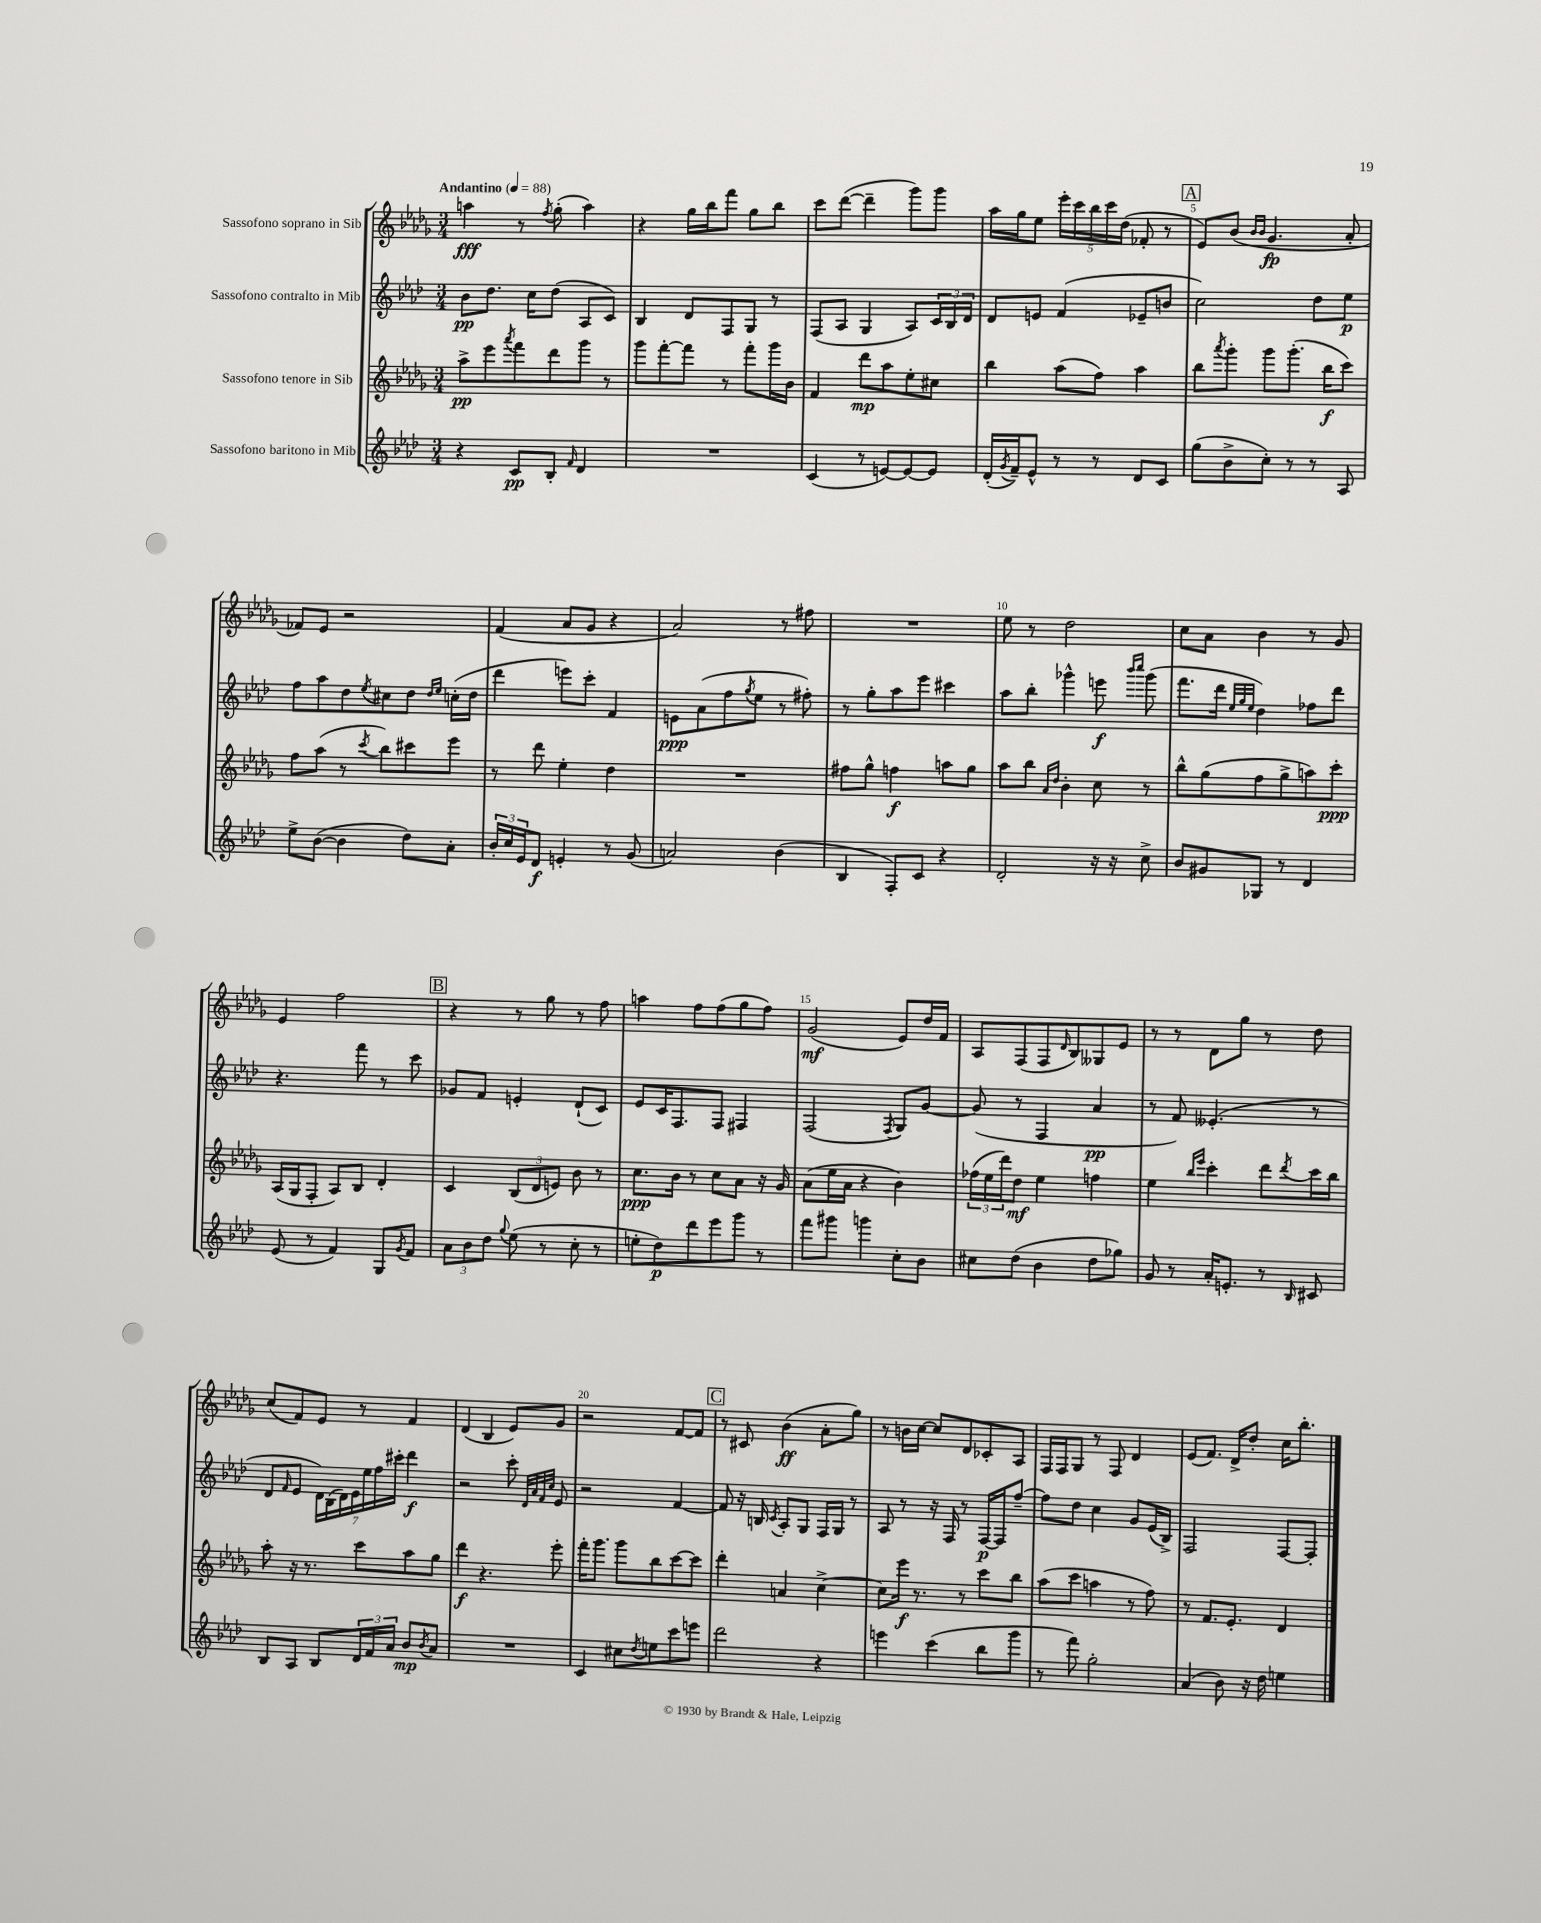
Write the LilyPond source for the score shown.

<<
\new StaffGroup <<
\new Staff = "s0" \with { instrumentName = "Sassofono soprano in Sib" } {
    \clef treble \key des \major \numericTimeSignature \time 3/4 \tempo "Andantino" 4 = 88
    a''4\fff r8 \acciaccatura { f''8 } ges''8-.( a''4) |
    r4 ges''16 bes''16 f'''8 ges''8 bes''8 |
    c'''8 des'''8~( des'''4-- ges'''8) ges'''8 |
    aes''16 ges''16 ees''8 \tuplet 5/4 { ees'''16-. c'''16 bes''16 c'''16 des''16( } fes'8-. r8 |
    \mark \markup { \box "A" } ees'8) bes'8( \grace { bes'16 bes'16 } ges'4.\fp aes'8-. |
    fes'8) ees'8 r2 |
    f'4( aes'8 ges'8 r4 |
    aes'2) r8 fis''8 |
    R2. |
    ees''8 r8 des''2 |
    c''8 aes'8 bes'4 r8 ges'8 |
    ees'4 f''2 |
    \mark \markup { \box "B" } r4 r8 ges''8 r8 f''8 |
    a''4 f''8 f''8( ges''8 f''8) |
    ges'2\mf( ees'8) des''16 f'16 |
    aes8 f8( f8 \grace { des'16 } bes8) geses8 ees'8 |
    r8 r8 des'8 ges''8 r8 des''8 |
    c''8( f'8) ees'8 r8 f'4 |
    des'4( bes4 ees'8) ges'8 |
    r2 f'8~ f'8 |
    \mark \markup { \box "C" } r8 cis'8 bes'4\ff( aes'8-. ges''8) |
    r8 b'16 c''16~ c''8 des'8 ces'8-. aes8 |
    f16 f16 ges8 r8 f8 des'4 |
    ees'8( f'8.) des'16-> des''8-. c''16 bes''8.-. \bar "|." |
}
\new Staff = "s1" \with { instrumentName = "Sassofono contralto in Mib" } {
    \clef treble \key aes \major \numericTimeSignature \time 3/4
    bes'8\pp des''8. c''16 des''8( aes8 c'8) |
    bes4 des'8 f8 g8 r8 |
    f8( aes8 g4 aes8) \tuplet 3/2 { c'16 bes16 des'16 } |
    des'8 e'8 f'4( ees'8-- b'8 |
    \mark \markup { \box "A" } c''2) des''8 ees''8\p |
    f''8 aes''8 des''8 \acciaccatura { ees''8 } cis''8 des''8 \grace { des''16 ees''16 } c''16-.( des''16 |
    des'''4 e'''8) c'''8-. f'4 |
    e'8\ppp aes'8( f''8 \acciaccatura { g''8 } ees''8 r8 fis''8-.) |
    r8 g''8-. aes''8 ees'''8 cis'''4 |
    aes''8 bes''8-. ges'''4-^ e'''8\f \grace { bes'''16 c''''16 } ges'''8( |
    f'''8. des'''16 \grace { ees''32 g''32 ees''32 } des''4) fes''8 des'''8 |
    r4. f'''8 r8 c'''8 |
    \mark \markup { \box "B" } ges'8 f'8 e'4-. des'8-!( c'8) |
    ees'8 c'16 f8. f8 fis4 |
    f2( \acciaccatura { f8 } g8) g'8~ |
    g'8( r8 f4 aes'4\pp |
    r8 f'8) eeses'4.-.( r8 |
    des'8 \grace { f'16 } ees'8 \tuplet 7/4 { des'16) bes16( des'16) ees'16 ees''16 f''16 cis'''16-. } des'''4\f |
    r2 c'''8-. \grace { des'32 aes'32 f'32 c''32 } ees'8 |
    r2 f'4~ |
    \mark \markup { \box "C" } f'8 r16 b16 \acciaccatura { c'8 } aes8-. g8 f16 g16 r8 |
    aes8 r8 r16 f16 r8 f16~\p f16 f''8~-- |
    f''8 des''8 c''4 g'8 ees'16( bes16->) |
    f2 f8~ f8-. \bar "|." |
}
\new Staff = "s2" \with { instrumentName = "Sassofono tenore in Sib" } {
    \clef treble \key des \major \numericTimeSignature \time 3/4
    aes''8->\pp ees'''8 \acciaccatura { aes'''8 } f'''8 des'''8 ges'''8 r8 |
    ges'''8 f'''8~-. f'''8 r8 f'''8-. ges'''16 bes'16 |
    f'4 des'''8\mp aes''8 ees''8-. cis''8 |
    bes''4 aes''8( f''8) aes''4 |
    \mark \markup { \box "A" } bes''8 \acciaccatura { aes'''8 } ges'''8-. ges'''8 ges'''8.-.( bes''16\f c'''8) |
    f''8 aes''8( r8 \acciaccatura { c'''8 } bes''8) cis'''8 ees'''8 |
    r8 des'''8 ees''4-. des''4 |
    R2. |
    fis''8 ges''8-^ f''4\f a''8 ges''8 |
    aes''8 bes''8 \grace { aes'16 des''16 } bes'4-. c''8 r8 |
    bes''8-^ ges''8( f''8 ges''8-> a''8) c'''8-.\ppp |
    aes16( ges16 f8-. aes8) bes8 des'4-. |
    \mark \markup { \box "B" } c'4 \tuplet 3/2 { bes8( des'8 e'8) } bes'8 r8 |
    c''8.\ppp bes'16 r8 c''8 aes'8 r16 ges'16 |
    aes'8( ees''16 aes'16 r4 bes'4) |
    \tuplet 3/2 { fes''16( ees''16 des'''16) } des''8\mf ees''4 f''4 |
    ees''4 \grace { bes''16 ees'''16 } c'''4-. des'''8 \acciaccatura { des'''8 } c'''16 bes''16 |
    aes''8-. r16 r8. c'''8 aes''8 ges''8 |
    des'''4\f r4. ees'''8-. |
    f'''16-. ges'''8. ges'''8 bes''8 c'''8~ c'''8 |
    \mark \markup { \box "C" } des'''4-. a'4 c''4~-> |
    c''8 ees'''16\f r8. r8 c'''8 bes''8 |
    aes''8( c'''8 a''4 r8 f''8) |
    r8 f'8. ees'8.-. des'4 \bar "|." |
}
\new Staff = "s3" \with { instrumentName = "Sassofono baritono in Mib" } {
    \clef treble \key aes \major \numericTimeSignature \time 3/4
    r4 c'8\pp bes8-. \grace { f'16 } des'4 |
    R2. |
    c'4( r8 e'8~) e'8~ e'8 |
    des'16-.( \acciaccatura { g'8 } f'16--) ees'8-^ r8 r8 des'8 c'8 |
    \mark \markup { \box "A" } g''8( bes'8-> c''8-.) r8 r8 aes8 |
    ees''8-> bes'8~( bes'4 des''8) aes'8-. |
    \tuplet 3/2 { bes'16-. c''16 ees'16 } des'8\f e'4-. r8 g'8( |
    a'2) bes'4( |
    bes4 f8-.) c'8 r4 |
    des'2-. r16 r16 c''8-> |
    bes'8 gis'8 ges8 r8 des'4 |
    ees'8( r8 f'4) g8 \acciaccatura { g'8 } f'8 |
    \mark \markup { \box "B" } \tuplet 3/2 { aes'8 bes'8 des''8 } \appoggiatura { g''8 } ees''8( r8 c''8-. r8 |
    e''8-. des''8\p) des'''8 ees'''8 g'''8 r8 |
    f'''8 gis'''8 g'''4 c''8-. bes'8 |
    cis''8 des''8( bes'4 des''8 ges''8) |
    g'8 r8 aes'16-. e'8.-. r8 \grace { bes16 } cis'8 |
    bes8 aes8 bes8 \tuplet 3/2 { des'16 f'16 aes'16 } bes'8\mp \acciaccatura { bes'8 } aes'8 |
    R2. |
    c'4 cis''8 \acciaccatura { des''8 } e''8 c'''8 e'''8 |
    \mark \markup { \box "C" } des'''2 r4 |
    e'''4 c'''4( bes''8 g'''8 |
    r8 f'''8) g''2-. |
    aes'4( bes'8) r16 des''16 e''4 \bar "|." |
}
>>
>>
\layout { \context { \Score \override BarNumber.break-visibility = ##(#f #t #t) barNumberVisibility = #(every-nth-bar-number-visible 5) } }
